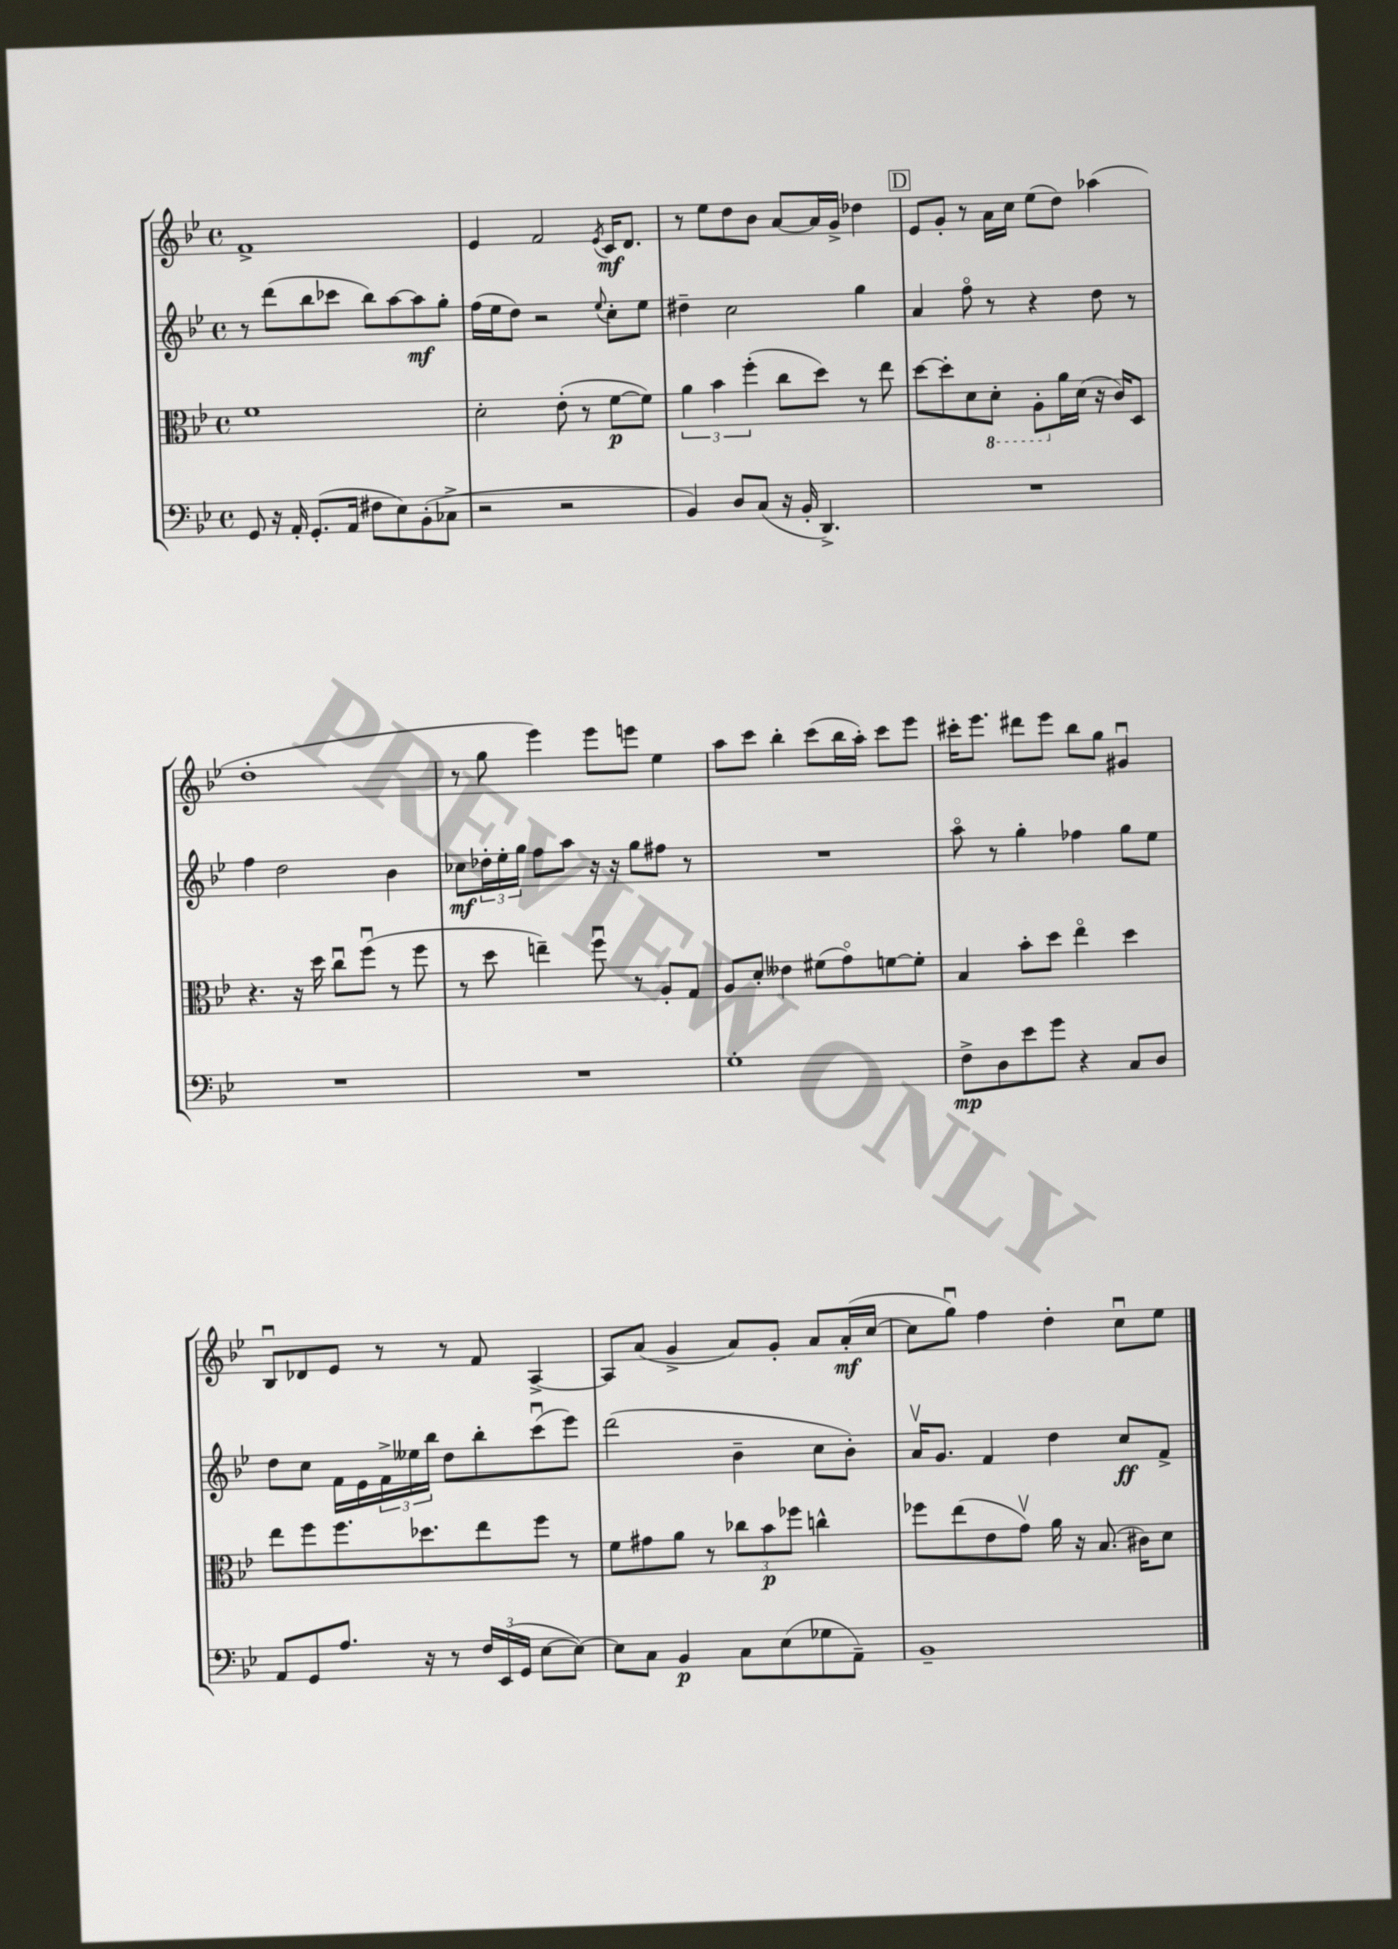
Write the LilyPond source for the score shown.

<<
\new StaffGroup <<
\new Staff = "s0" {
    \clef treble \key bes \major \defaultTimeSignature \time 4/4
    f'1-> |
    ees'4 f'2 \acciaccatura { ees'8 } c'16\mf d'8. |
    r8 ees''8 d''8 bes'8 a'8~ a'16 g'16-> des''4 |
    \mark \markup { \box "D" } ees'8 g'8-. r8 a'16 c''16 ees''8( d''8) aes''4( |
    d''1-. |
    r8 g''8 ees'''4) ees'''8 e'''8 ees''4 |
    a''8 c'''8 bes''4-. c'''8( bes''16 a''16-.) c'''8 ees'''8 |
    cis'''16-. ees'''8. dis'''8 ees'''8 bes''8 g''8 gis'4\downbow |
    bes8\downbow des'8 ees'8 r8 r8 f'8 a4~-> |
    a8 a'8( g'4-> a'8) g'8-. a'8 a'16-.\mf( c''16~ |
    c''8 g''8\downbow) f''4 d''4-. c''8\downbow ees''8 \bar "|." |
}
\new Staff = "s1" {
    \clef treble \key bes \major \defaultTimeSignature \time 4/4
    r8 d'''8( bes''8 ces'''8 bes''8) a''8~ a''8\mf g''8-. |
    f''16( ees''16 d''8) r2 \appoggiatura { ees''8 } c''8-. ees''8 |
    dis''4-- c''2 g''4 |
    \mark \markup { \box "D" } a'4 f''8\flageolet r8 r4 d''8 r8 |
    f''4 d''2 bes'4 |
    ces''8\mf \tuplet 3/2 { des''16-. ees''16-. g''16 } f''8 a''8 r16 r16 g''8 fis''8 r8 |
    R1 |
    a''8\flageolet r8 g''4-. fes''4 g''8 ees''8 |
    d''8 c''8 f'16 ees'16 \tuplet 3/2 { f'16-> eeses''16 bes''16 } d''8 bes''8-. c'''8\downbow( ees'''8) |
    d'''2( bes'4-- c''8 bes'8-.) |
    a'16\upbow g'8. f'4 d''4 c''8\ff f'8-> \bar "|." |
}
\new Staff = "s2" {
    \clef alto \key bes \major \defaultTimeSignature \time 4/4
    f'1 |
    d'2-. ees'8-.( r8 f'8~\p f'8) |
    \tuplet 3/2 { a'4 bes'4 f''4-.( } c''8 d''8) r8 ees''8 |
    \mark \markup { \box "D" } d''8~ d''8-. d'8 \ottava #-1 d8-. a,8-. \ottava #0 a'16 d'16( r16 c'16) d8 |
    r4. r16 d''16 c''8\downbow f''8\downbow( r8 f''8 |
    r8 d''8 e''4--) f''8\downbow r8 a8-. g8 |
    a8 d'8-. eeses'4 fis'8( g'8\flageolet) f'8~ f'8-. |
    bes4 bes'8-. d''8 ees''4\flageolet d''4 |
    ees''8 f''8 f''8. des''8. ees''8 f''8 r8 |
    f'8 gis'8 a'8 r8 \tuplet 3/2 { ces''8 bes'8\p fes''8 } c''4-^ |
    fes''8 ees''8( ees'8 g'8\upbow) a'16 r16 bes8.( cis'16) d'8 \bar "|." |
}
\new Staff = "s3" {
    \clef bass \key bes \major \defaultTimeSignature \time 4/4
    g,8 r16 a,16-. g,8.-.( a,16 fis8 ees8) bes,8-.( ces8-> |
    r2 r2 |
    bes,4) d8 c8( r16 bes,16-. d,4.->) |
    \mark \markup { \box "D" } R1 |
    R1 |
    R1 |
    g1-. |
    f8->\mp d8 ees'8 g'8 r4 c8 d8 |
    a,8 g,8 a8. r16 r8 \tuplet 3/2 { f16 ees,16( g,16 } ees8~ ees8~) |
    ees8 c8 bes,4\p c8 ees8( ges8 a,8--) |
    bes,1-- \bar "|." |
}
>>
>>
\layout { \context { \Score \remove "Bar_number_engraver" } }
